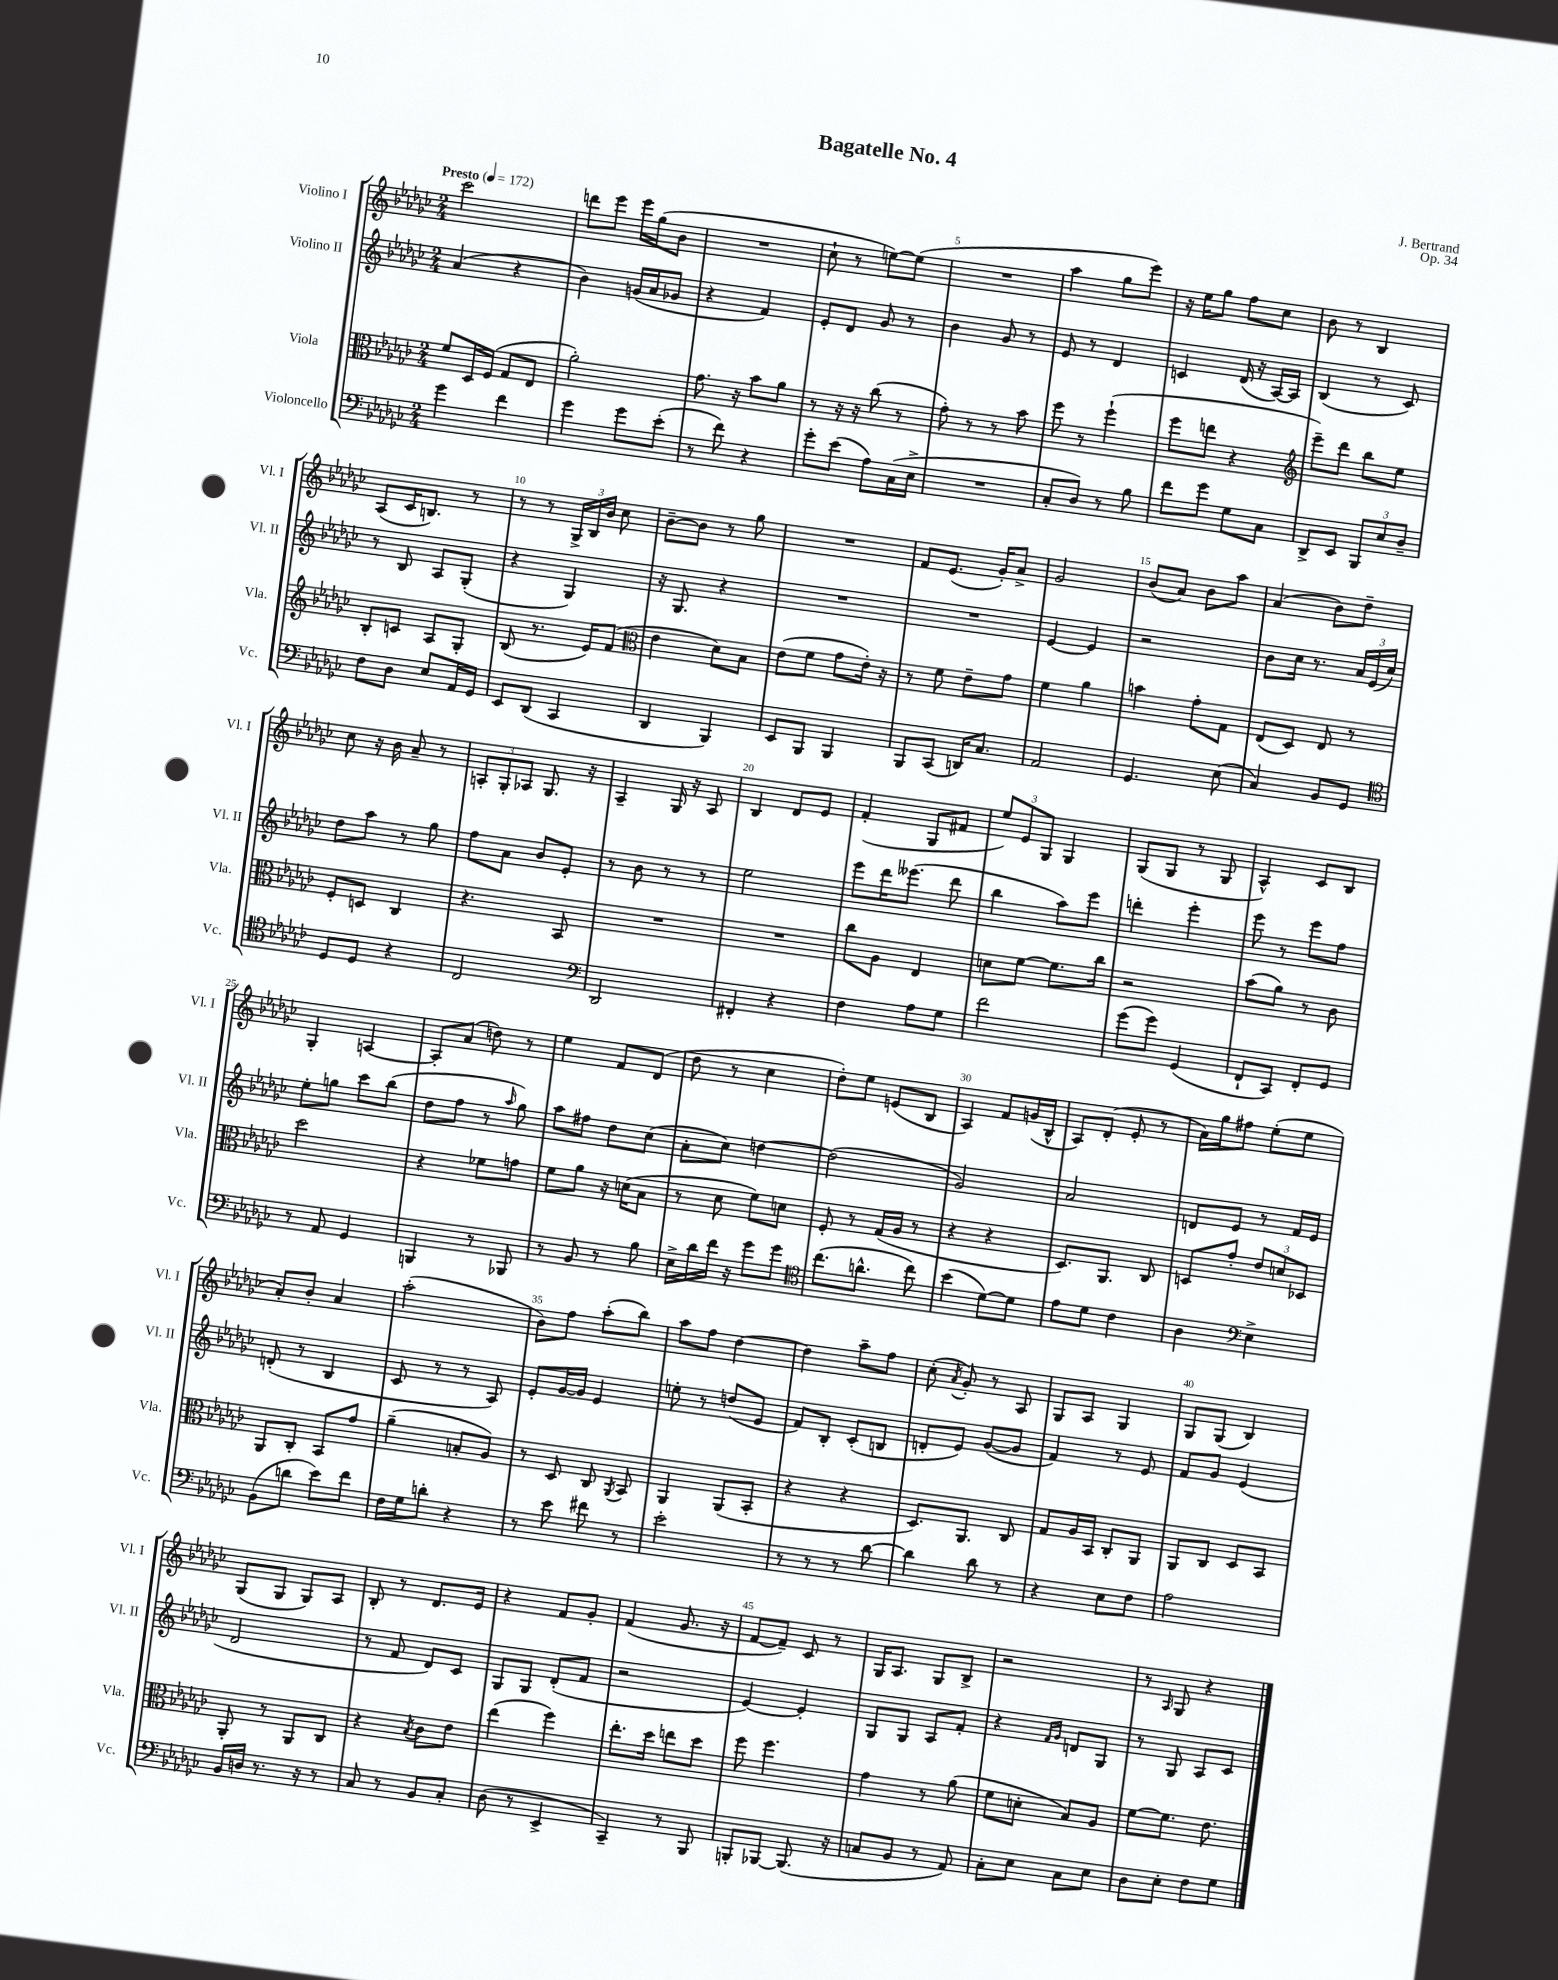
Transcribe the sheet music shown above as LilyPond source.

\header { title = "Bagatelle No. 4" composer = "J. Bertrand" opus = "Op. 34" }
<<
\new StaffGroup <<
\new Staff = "s0" \with { instrumentName = "Violino I" shortInstrumentName = "Vl. I" } {
    \clef treble \key ges \major \numericTimeSignature \time 2/4 \tempo "Presto" 4 = 172
    \autoBeamOff ces'''2 |
    d'''8[ ees'''8] ees'''16[ ges''16( bes'8] |
    R2 |
    ces''8-! r8 e''8[~) e''8]( |
    R2 |
    aes''4 ges''8[ ees'''8]) |
    r16 ees''16[ ges''8] f''8[ ces''8] |
    bes'8 r8 bes4 |
    aes8[( ces'16 b8.]) r8 |
    r8 r8 \tuplet 3/2 { ges16[-> bes16 bes'16] } ces''8 |
    bes'8[~-- bes'8] r8 ges''8 |
    R2 |
    f'8[ ees'8.]( ges'16[-.) aes'8]-> |
    ges'2 |
    bes'8[( aes'8]) bes'8[ aes''8] |
    aes'4( bes'8[) des''8]-- |
    ces''8 r16 bes'16 aes'8-- r8 |
    \tuplet 3/2 { a8[-. ges8-. aes8] } ges8. r16 |
    aes4-- ges16 r16 aes8 |
    bes4 des'8[ ees'8] |
    f'4-.( ges8[ fis'8] |
    \tuplet 3/2 { ees''8[) ees'8 ges8] } ges4 |
    ges8[( ges8] r8 ges8 |
    aes4-^) ces'8[ bes8] |
    ges4-. a4~ |
    a8[-. aes'8]( d''8) r8 |
    ees''4 f'8[ des'8]( |
    des''8 r8 ces''4 |
    des''8[-.) ees''8] e'8[( bes8] |
    aes4) f'8[ g'16( bes16]-^ |
    aes8[) des'8]-.( ees'8-. r8 |
    aes'16[) ges''16 fis''8] ees''8[-.( ees''8] |
    aes'8[-.) bes'8]-. aes'4 |
    aes''2-.( |
    bes'8[) f''8] aes''8[-.( bes''8]) |
    aes''8[ f''8] des''4~ |
    des''4 aes''8[-- f''8] |
    ces''8-.( \acciaccatura { aes'8 } ges'8-.) r8 aes8 |
    ges8[ aes8] ges4 |
    ges8[ ges8]( bes4) |
    ges8[( ges8] ges8[) aes8] |
    bes8-. r8 des'8.[ ees'16] |
    r4 f'8[ ges'8]-. |
    f'4( ges'8. r16 |
    f'8[~ f'8]--) ces'8 r8 |
    ges16[ aes8.] ges8[ bes8]-> |
    r2 |
    r8 \grace { aes16 } ges8 r4 \bar "|." |
}
\new Staff = "s1" \with { instrumentName = "Violino II" shortInstrumentName = "Vl. II" } {
    \clef treble \key ges \major \numericTimeSignature \time 2/4
    \autoBeamOff aes'4( r4 |
    bes'4) g'16[( aes'16 ges'8] |
    r4 f'4) |
    ees'8[-. des'8] ges'8 r8 |
    bes'4 ges'8 r8 |
    ees'8 r8 des'4 |
    c'4 des'16( r16 aes16[~) aes16] |
    bes4( r8 ces'8) |
    r8 bes8 aes8[ ges8]-.( |
    r4 ges4) |
    r16 ges8. r4 |
    R2 |
    R2 |
    ees'4~ ees'4 |
    r2 |
    bes'8[ ces''16] r8. \tuplet 3/2 { aes'16[ ees'16( ces''16]) } |
    des''8[ aes''8] r8 ges''8 |
    f''8[ aes'8] bes'8[ ees'8]-. |
    r8 bes'8 r8 r8 |
    ees''2 |
    ees'''8[ des'''16 eeses'''8.]( des'''8 |
    bes''4 aes''8[) ees'''8] |
    d'''4-. ees'''4-. |
    ees'''8 r8 ees'''8[ f''8] |
    ees''8[-. g''8] ces'''8[ bes''8]( |
    des''8[ f''8] r8 \grace { aes''16 } ges''8) |
    aes''8[ fis''8] des''8[ ces''8]( |
    aes'8[-. ces''8]) d''4~ |
    d''2( |
    ges'2) |
    aes'2 |
    d'8[ ees'8] r8 f'16[ ees'16] |
    d'8-.( r8 bes4 |
    ces'8 r8 r8 aes8) |
    ees'8[-. ges'16~ ges'16] ees'4 |
    e''8-. r8 d''8[( ees'8] |
    f'8[) bes8]-. ces'8[-.( b8] |
    d'8[-. ees'8]) ges'8[~( ges'8] |
    f'4) r8 ees'8 |
    f'8[ ges'8] ees'4( |
    des'2 |
    r8 f'8 des'8[) ces'8] |
    ges8[ ges8] des'8[-.( f'8] |
    r2 |
    ees'4~) ees'4-. |
    ges8[ ges8] aes8[ f'8]-. |
    r4 \grace { f'16[ ges'16] } d'8[ ges8] |
    r8 ges8 aes8[ ces'8] \bar "|." |
}
\new Staff = "s2" \with { instrumentName = "Viola" shortInstrumentName = "Vla." } {
    \clef alto \key ges \major \numericTimeSignature \time 2/4
    \autoBeamOff f'8[ des16 f16]( ges8[ ees8] |
    aes'2-.) |
    ges'8. r16 bes'8[ aes'8] |
    r8 r16 r16 ces''8( r8 |
    ges'8-.) r8 r8 bes'8 |
    f''8 r8 f''4-!( |
    f''8[ e''8] r4 |
    \clef treble ees'''8[--) des'''8] bes''8[ ees''8] |
    bes8[-. c'8] aes8[ ges8]-. |
    bes8( r8. ees'16[) f'8]( |
    \clef alto ees'4 des'8[) bes8] |
    ees'8[( f'8] ges'8[ ees'16]-.) r16 |
    r8 f'8 ees'8[-- ges'8] |
    f'4 aes'4 |
    b'4 ges'8[-. ges8] |
    ees8[( des8]) ees8 r8 |
    f8[-. d8] ces4 |
    r4. bes,8 |
    R2 |
    R2 |
    ces''8[ aes8] ees4 |
    d'8[ f'8]~ f'8.[ ces''16] |
    r2 |
    bes'8[( aes'8]) r8 ces'8 |
    des''2 |
    r4 fes'8[ g'8] |
    f'8[ aes'8] r16 d'16[( bes8] |
    r8 des'8 f'8[) d'8] |
    f8-. r8 ges16[( aes16] r8 |
    r4 r4 |
    des8.[) aes,8.] ces8 |
    d8[ ges'8]-. \tuplet 3/2 { ees'8[ d'8 des8] } |
    aes,8[ ces8]-. bes,8[ ges'8] |
    aes'4--( b8[-. aes8]) |
    r8 des8 ces8 \acciaccatura { aes,8 } bes,8 |
    aes,4 aes,8[( bes,8]-. |
    r4 r4 |
    des8.[) aes,8.] ces8 |
    ges8[ aes16 bes,16] ces8[-. aes,8] |
    aes,8[ ces8] des8[ bes,8] |
    aes,8-. r8 aes,8[ ces8] |
    r4 \acciaccatura { bes8 } ces'8[ ees'8] |
    ees''4( f''4) |
    ees''8.[-. des''16] e''8[ des''8] |
    f''8 f''4. |
    ges'4 r8 aes'8( |
    f'8[ d'8]-. bes8[) aes8] |
    f'8[~ f'8.] ees'8. \bar "|." |
}
\new Staff = "s3" \with { instrumentName = "Violoncello" shortInstrumentName = "Vc." } {
    \clef bass \key ges \major \numericTimeSignature \time 2/4
    \autoBeamOff ges'4 f'4 |
    ges'4 ges'8[ ees'8]-.( |
    r8 f'8) r4 |
    ges'8[-. ees'8]( aes8[) ces16( ees16]-> |
    R2 |
    ces8[-. des8]) r8 bes8 |
    f'8[ ges'8] ges8[ ces8] |
    des,8[-> ees,8] \tuplet 3/2 { bes,,8[ ees8 des8]-- } |
    f8[ des8] ees8[ aes,16 ges,16] |
    ees,8[ des,8]( ces,4 |
    des,4 bes,,4) |
    ees,8[ bes,,8] bes,,4 |
    bes,,8[ ces,8]( d,16[) ces8.] |
    aes,2 |
    ges,4. ees8( |
    ces4) bes,8[ ges,8] |
    \clef tenor des8[ des8] r4 |
    ces2 |
    \clef bass des,2 |
    fis,4-. r4 |
    f4 aes8[ ges8] |
    f'2 |
    ges'8[( ges'8]) ges,4( |
    f,8[-! ces,8]) f,8[-. ges,8] |
    r8 aes,8 ges,4 |
    b,,4 r8 bes,,8 |
    r8 bes,8 r8 bes8 |
    ees16[-> des'16 f'16] r16 ges'8[ ges'8] |
    \clef tenor ces''8.[( a'8.]-^ ces''8) |
    bes'4( des'8[~) des'8] |
    ees'8[ des'8] ces'4 |
    aes4 \clef bass ees4-> |
    bes,8[( d'8] ees'8[) f'8] |
    f16[ ges16 d'8]-. r4 |
    r8 ees'8 fis'8 r8 |
    ees'2-. |
    r8 r8 r8 des'8~ |
    des'4 des'8 r8 |
    r4 ees8[ f8] |
    aes2 |
    bes,16[ d16] r8. r16 r8 |
    ces8 r8 bes,8[ ces8]-. |
    des8( r8 ees,4-> |
    ces,4--) r8 bes,,8 |
    b,,8[-. bes,,8]~ bes,,8.( r16 |
    c8[ bes,8] r8 aes,8) |
    ces8[-. ees8] ces8[ ees8] |
    des8[ ees8]-. f8[ ges8] \bar "|." |
}
>>
>>
\layout { \context { \Score \override BarNumber.break-visibility = ##(#f #t #t) barNumberVisibility = #(every-nth-bar-number-visible 5) } }
